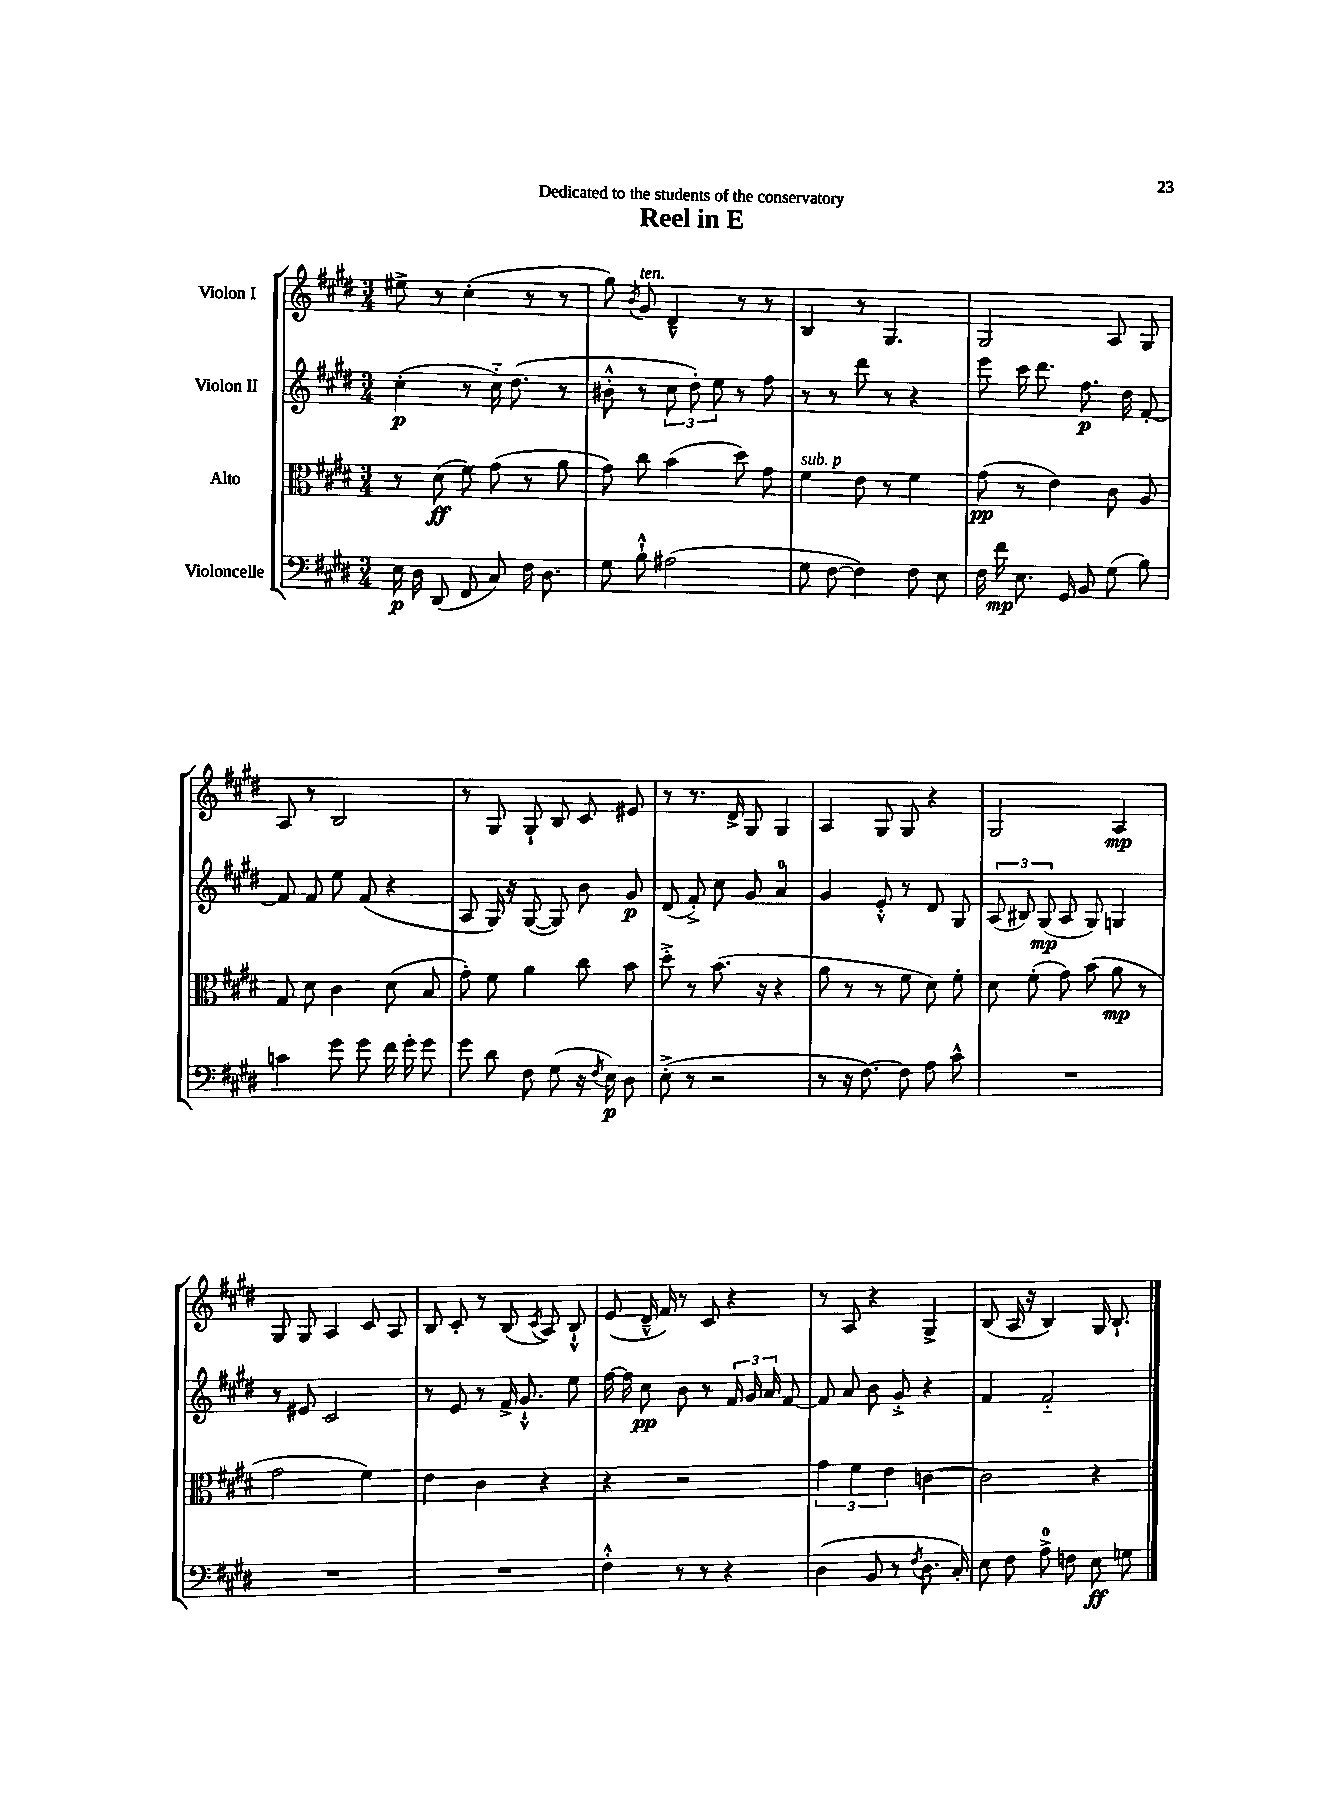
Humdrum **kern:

**kern	**dynam	**kern	**dynam	**kern	**dynam	**kern	**dynam
*part4	*part4	*part3	*part3	*part2	*part2	*part1	*part1
*staff4	*staff4	*staff3	*staff3	*staff2	*staff2	*staff1	*staff1
*I"Violoncelle	*	*I"Alto	*	*I"Violon II	*	*I"Violon I	*
*clefF4	*	*clefC3	*	*clefG2	*	*clefG2	*
*k[f#c#g#d#]	*	*k[f#c#g#d#]	*	*k[f#c#g#d#]	*	*k[f#c#g#d#]	*
*M3/4	*	*M3/4	*	*M3/4	*	*M3/4	*
=1	=1	=1	=1	=1	=1	=1	=1
16E\	p	8r	.	(4cc#'\	p	8ee#X^\	.
16D#\	.	.	.	.	.	.	.
(8DD#/	.	(8d#\	ff	.	.	8r	.
8FF#/	.	8f#\)	.	8r	.	(4cc#'\	.
8C#/)	.	(8g#\	.	16cc#\)	.	.	.
.	.	.	.	(8.dd#\	.	.	.
16F#\	.	8r	.	.	.	8r	.
8.D#\	.	.	.	.	.	.	.
.	.	8a\	.	8r	.	8r	.
=2	=2	=2	=2	=2	=2	=2	=2
8G#\	.	8g#\)	.	8b#X'^^\	.	8gg#\)	.
.	.	.	.	.	.	8qb/	.
!	!	!	!	!	!	!LO:TX:a:i:t=ten.	!
8B`^^\	.	8cc#\	.	8r	.	8g#/	.
(2A#X\	.	(4b\	.	12cc#\	.	4d#~^^/	.
.	.	.	.	12dd#'\)	.	.	.
.	.	.	.	12ee\	.	.	.
.	.	8dd#\)	.	8r	.	8r	.
.	.	8g#\	.	8ff#\	.	8r	.
=3	=3	=3	=3	=3	=3	=3	=3
!	!	!LO:TX:a:i:t=sub. p	!	!	!	!	!
8G#\	.	4f#\	.	8r	.	4B/	.
[8F#\	.	.	.	8r	.	.	.
4F#\])	.	8e\	.	8ddd#\	.	8r	.
.	.	8r	.	8r	.	4.G#/	.
8F#\	.	4f#\	.	4r	.	.	.
8E\	.	.	.	.	.	.	.
=4	=4	=4	=4	=4	=4	=4	=4
16F#\	.	(8g#\	pp	8eee\	.	2G#/	.
16f#\	mp	.	.	.	.	.	.
8.E\	.	8r	.	16ccc#\	.	.	.
.	.	.	.	8.ddd#\	.	.	.
.	.	4e\)	.	.	.	.	.
16GG#/	.	.	.	.	.	.	.
8BB/	.	.	.	8.ff#\	p	.	.
(8G#\	.	8c#\	.	.	.	8A/	.
.	.	.	.	16dd#\	.	.	.
8B\)	.	8A/	.	[8f#'/	.	8G#/	.
!!LO:LB:g=z
=5	=5	=5	=5	=5	=5	=5	=5
4cn\	.	8G#/	.	8f#/]	.	8A/	.
.	.	8d#\	.	8f#/	.	8r	.
8g#\	.	4c#\	.	8ee\	.	2B/	.
8g#\	.	.	.	(8f#/	.	.	.
16f#\	.	(8d#\	.	4r	.	.	.
16g#'\	.	.	.	.	.	.	.
8g#\	.	8B/	.	.	.	.	.
=6	=6	=6	=6	=6	=6	=6	=6
8g#\	.	8g#'\)	.	8A/	.	8r	.
8d#\	.	8f#\	.	16G#/)	.	8G#/	.
.	.	.	.	16r	.	.	.
8F#\	.	4a\	.	([8G#/	.	8G#`/	.
(8G#\	.	.	.	8G#/])	.	8B/	.
16r	.	8cc#\	.	8b\	.	8c#/	.
8qF#/	.	.	.	.	.	.	.
16E\)	p	.	.	.	.	.	.
8D#\	.	8b\	.	8g#/	p	8e#X/	.
=7	=7	=7	=7	=7	=7	=7	=7
(8E'^\	.	8dd#'^\	.	(8d#/	.	8r	.
8r	.	8r	.	8f#'^/)	.	8.r	.
2r	.	(8.b\	.	8cc#\	.	.	.
.	.	.	.	.	.	16d#^/	.
.	.	.	.	8g#/	.	8G#/	.
.	.	16r	.	.	.	.	.
.	.	4r	.	4a/	.	4G#/	.
=8	=8	=8	=8	=8	=8	=8	=8
8r	.	8a\	.	4g#/	.	4A/	.
16r	.	8r	.	.	.	.	.
[8.F#\)	.	.	.	.	.	.	.
.	.	8r	.	8e'^^/	.	8G#/	.
8F#\]	.	8f#\	.	8r	.	8G#/	.
8A\	.	8d#\)	.	8d#/	.	4r	.
8c#^^\	.	8f#'\	.	8G#/	.	.	.
=9	=9	=9	=9	=9	=9	=9	=9
2.r	.	8d#\	.	(12A/	.	2G#/	.
.	.	.	.	12B#X/)	.	.	.
.	.	(8f#'\	.	.	.	.	.
.	.	.	.	(12G#/	mp	.	.
.	.	8g#\)	.	8A/	.	.	.
.	.	(8b\	.	8G#/)	.	.	.
.	.	8a\	mp	4Gn/	.	4A/	mp
.	.	8r	.	.	.	.	.
!!LO:LB:g=z
=10	=10	=10	=10	=10	=10	=10	=10
2.r	.	2g#\	.	8r	.	8G#/	.
.	.	.	.	8e#X/	.	8G#/	.
.	.	.	.	2c#/	.	4A/	.
.	.	4f#\)	.	.	.	8c#/	.
.	.	.	.	.	.	8A/	.
=11	=11	=11	=11	=11	=11	=11	=11
2.r	.	4e\	.	8r	.	8B/	.
.	.	.	.	8e/	.	8c#'/	.
.	.	4c#\	.	8r	.	8r	.
.	.	.	.	16f#^/	.	(8B/	.
.	.	.	.	8.g#`^^/	.	.	.
.	.	.	.	.	.	8qc#/	.
.	.	4r	.	.	.	8A/)	.
.	.	.	.	8ee\	.	8B`^^/	.
=12	=12	=12	=12	=12	=12	=12	=12
4F#'^^\	.	4r	.	[16ff#\	.	(8e/	.
.	.	.	.	16ff#\]	.	.	.
.	.	.	.	8cc#\	pp	16d#~^^/	.
.	.	.	.	.	.	16f#/)	.
8r	.	2r	.	8b\	.	8r	.
8r	.	.	.	8r	.	8c#/	.
4r	.	.	.	24f#/	.	4r	.
.	.	.	.	24g#/	.	.	.
.	.	.	.	24a/	.	.	.
.	.	.	.	[8f#/	.	.	.
=13	=13	=13	=13	=13	=13	=13	=13
(4D#\	.	6g#\	.	8f#/]	.	8r	.
.	.	.	.	8a/	.	8A/	.
.	.	6f#\	.	.	.	.	.
8BB/	.	.	.	8b\	.	4r	.
.	.	6e\	.	.	.	.	.
8r	.	.	.	8g#'^/	.	.	.
8qF#/	.	.	.	.	.	.	.
8.D#\	.	[4cn\	.	4r	.	4G#^/	.
16C#'/)	.	.	.	.	.	.	.
=14	=14	=14	=14	=14	=14	=14	=14
8E\	.	2c\]	.	4f#/	.	(8B/	.
8F#\	.	.	.	.	.	16A/	.
.	.	.	.	.	.	16r	.
8A^\	.	.	.	2f#/	.	4B/)	.
8Fn\	.	.	.	.	.	.	.
8E\	ff	4r	.	.	.	16G#/	.
.	.	.	.	.	.	8.B`/	.
8Gn\	.	.	.	.	.	.	.
==	==	==	==	==	==	==	==
*-	*-	*-	*-	*-	*-	*-	*-
